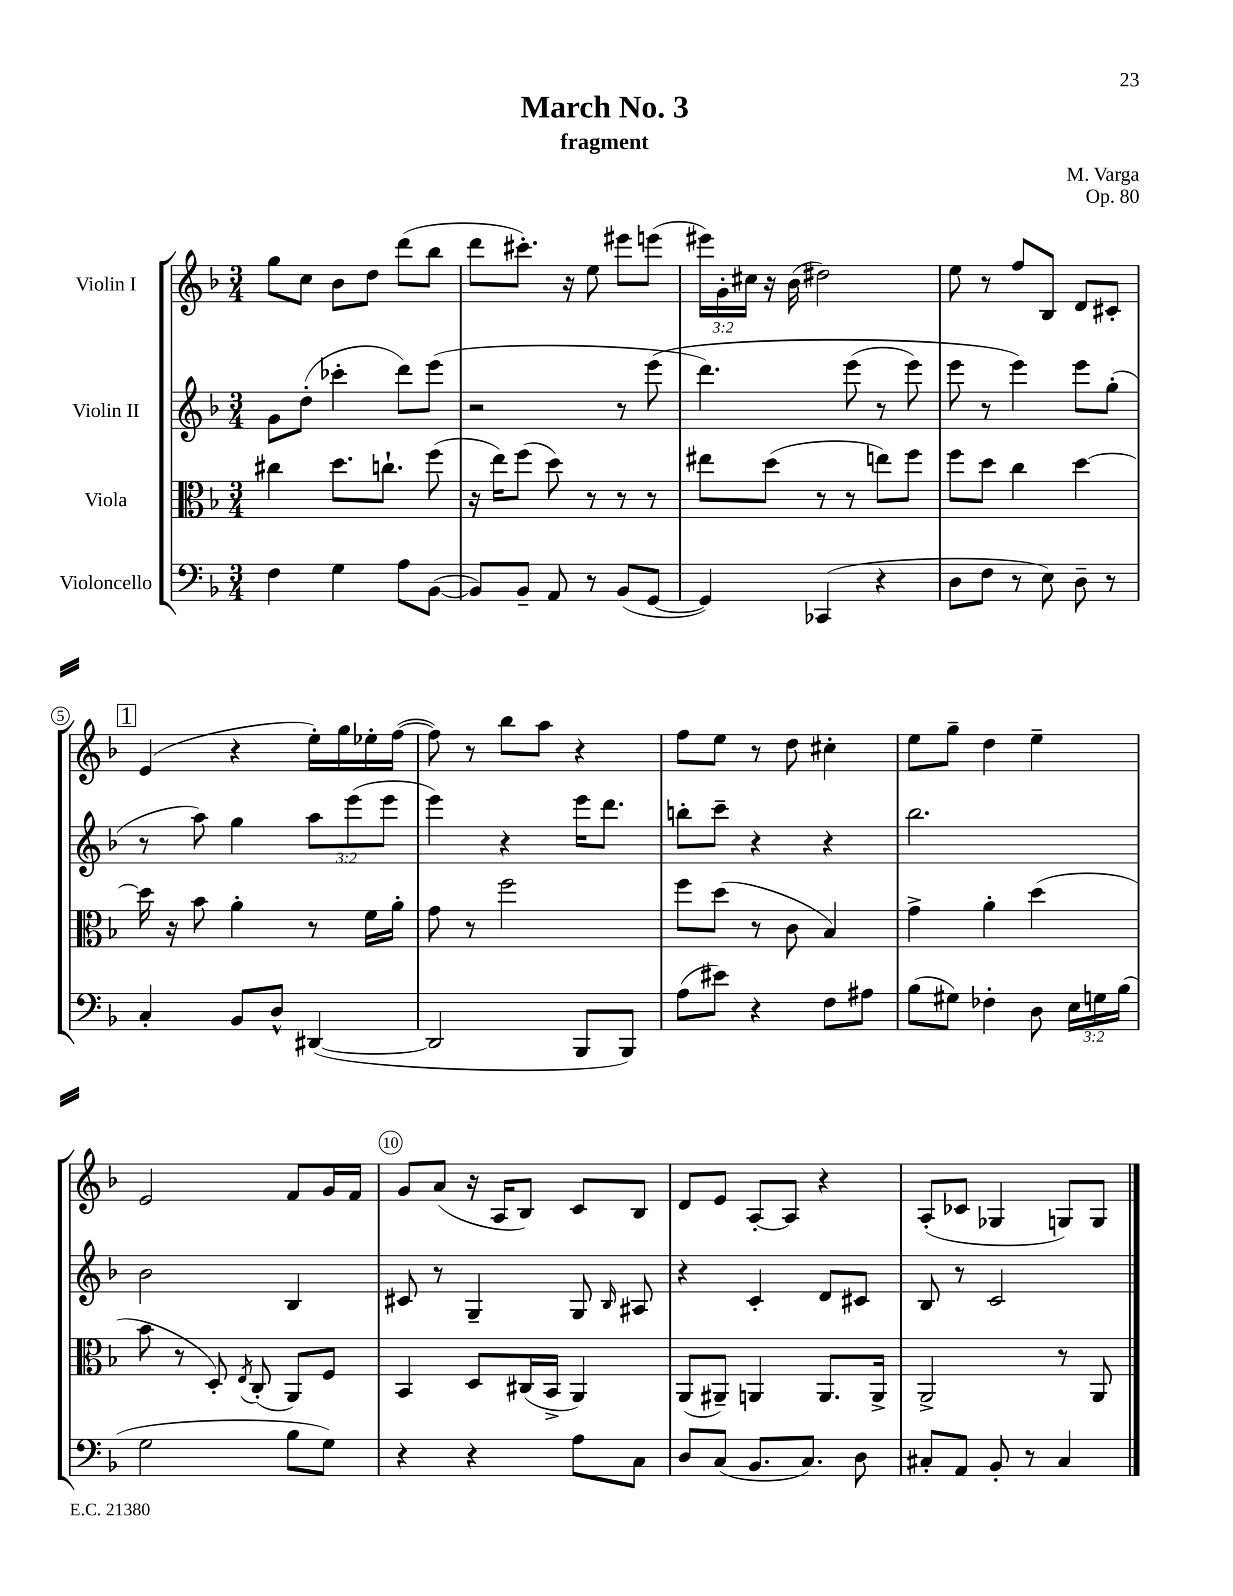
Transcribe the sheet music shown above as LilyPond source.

\header { title = "March No. 3" composer = "M. Varga" subtitle = "fragment" opus = "Op. 80" }
<<
\new StaffGroup <<
\new Staff = "s0" \with { instrumentName = "Violin I" } {
    \clef treble \key f \major \numericTimeSignature \time 3/4 \override Staff.TupletNumber.text = #tuplet-number::calc-fraction-text
    \autoBeamOff g''8[ c''8] bes'8[ d''8] d'''8[( bes''8] |
    d'''8[ cis'''8.]-.) r16 e''8 eis'''8[ e'''8]( |
    \tuplet 3/2 { eis'''16[) g'16-. cis''16] } r16 bes'16( dis''2) |
    e''8 r8 f''8[ bes8] d'8[ cis'8]-. |
    \mark \markup { \box "1" } e'4( r4 e''16[-.) g''16 ees''16-. f''16]~( |
    f''8) r8 bes''8[ a''8] r4 |
    f''8[ e''8] r8 d''8 cis''4-. |
    e''8[ g''8]-- d''4 e''4-- |
    e'2 f'8[ g'16 f'16] |
    g'8[ a'8]( r16 a16[ bes8]) c'8[ bes8] |
    d'8[ e'8] a8[~-. a8] r4 |
    a8[-.( ces'8] ges4 g8[) g8] \bar "|." |
}
\new Staff = "s1" \with { instrumentName = "Violin II" } {
    \clef treble \key f \major \numericTimeSignature \time 3/4 \override Staff.TupletNumber.text = #tuplet-number::calc-fraction-text
    \autoBeamOff g'8[ d''8]-.( ces'''4-. d'''8[) e'''8]( |
    r2 r8 e'''8\( |
    d'''4.) e'''8( r8 e'''8) |
    e'''8 r8 e'''4\) e'''8[ g''8]-.( |
    \mark \markup { \box "1" } r8 a''8) g''4 \tuplet 3/2 { a''8[ e'''8( e'''8] } |
    e'''4) r4 e'''16[ d'''8.] |
    b''8[-. c'''8]-- r4 r4 |
    bes''2. |
    bes'2 bes4 |
    cis'8 r8 g4-- g8 \grace { bes16 } ais8 |
    r4 c'4-. d'8[ cis'8] |
    bes8 r8 c'2 \bar "|." |
}
\new Staff = "s2" \with { instrumentName = "Viola" } {
    \clef alto \key f \major \numericTimeSignature \time 3/4
    \autoBeamOff cis''4 d''8.[ c''8.]-! f''8( |
    r16 e''16[) f''8]( d''8) r8 r8 r8 |
    eis''8[ d''8]( r8 r8 e''8[) f''8] |
    f''8[ d''8] c''4 d''4~ |
    \mark \markup { \box "1" } d''16 r16 bes'8 a'4-. r8 f'16[ a'16]-. |
    g'8 r8 f''2 |
    f''8[ d''8]( r8 c'8 bes4) |
    g'4-> a'4-. d''4( |
    bes'8 r8 d8-.) \acciaccatura { e8 } c8-.( a,8[) f8] |
    bes,4 d8[ cis16( bes,16]-> a,4) |
    a,8[( ais,8]--) a,4 a,8.[ a,16]-> |
    a,2-> r8 a,8 \bar "|." |
}
\new Staff = "s3" \with { instrumentName = "Violoncello" } {
    \clef bass \key f \major \numericTimeSignature \time 3/4 \override Staff.TupletNumber.text = #tuplet-number::calc-fraction-text
    \autoBeamOff f4 g4 a8[ bes,8]~( |
    bes,8[) bes,8]-- a,8 r8 bes,8[( g,8]~ |
    g,4) ces,4( r4 |
    d8[ f8] r8 e8) d8-- r8 |
    \mark \markup { \box "1" } c4-. bes,8[ d8]-^ dis,4~( |
    dis,2 bes,,8[ bes,,8]) |
    a8[( eis'8]) r4 f8[ ais8] |
    bes8[( gis8]) fes4-. d8 \tuplet 3/2 { e16[ g16 bes16]( } |
    g2 bes8[ g8]) |
    r4 r4 a8[ c8] |
    d8[ c8]( bes,8.[ c8.]) d8 |
    cis8[-. a,8] bes,8-. r8 cis4 \bar "|." |
}
>>
>>
\layout { \context { \Score \override BarNumber.break-visibility = ##(#f #t #t) barNumberVisibility = #(every-nth-bar-number-visible 5) \override BarNumber.stencil = #(make-stencil-circler 0.1 0.3 ly:text-interface::print) } }
